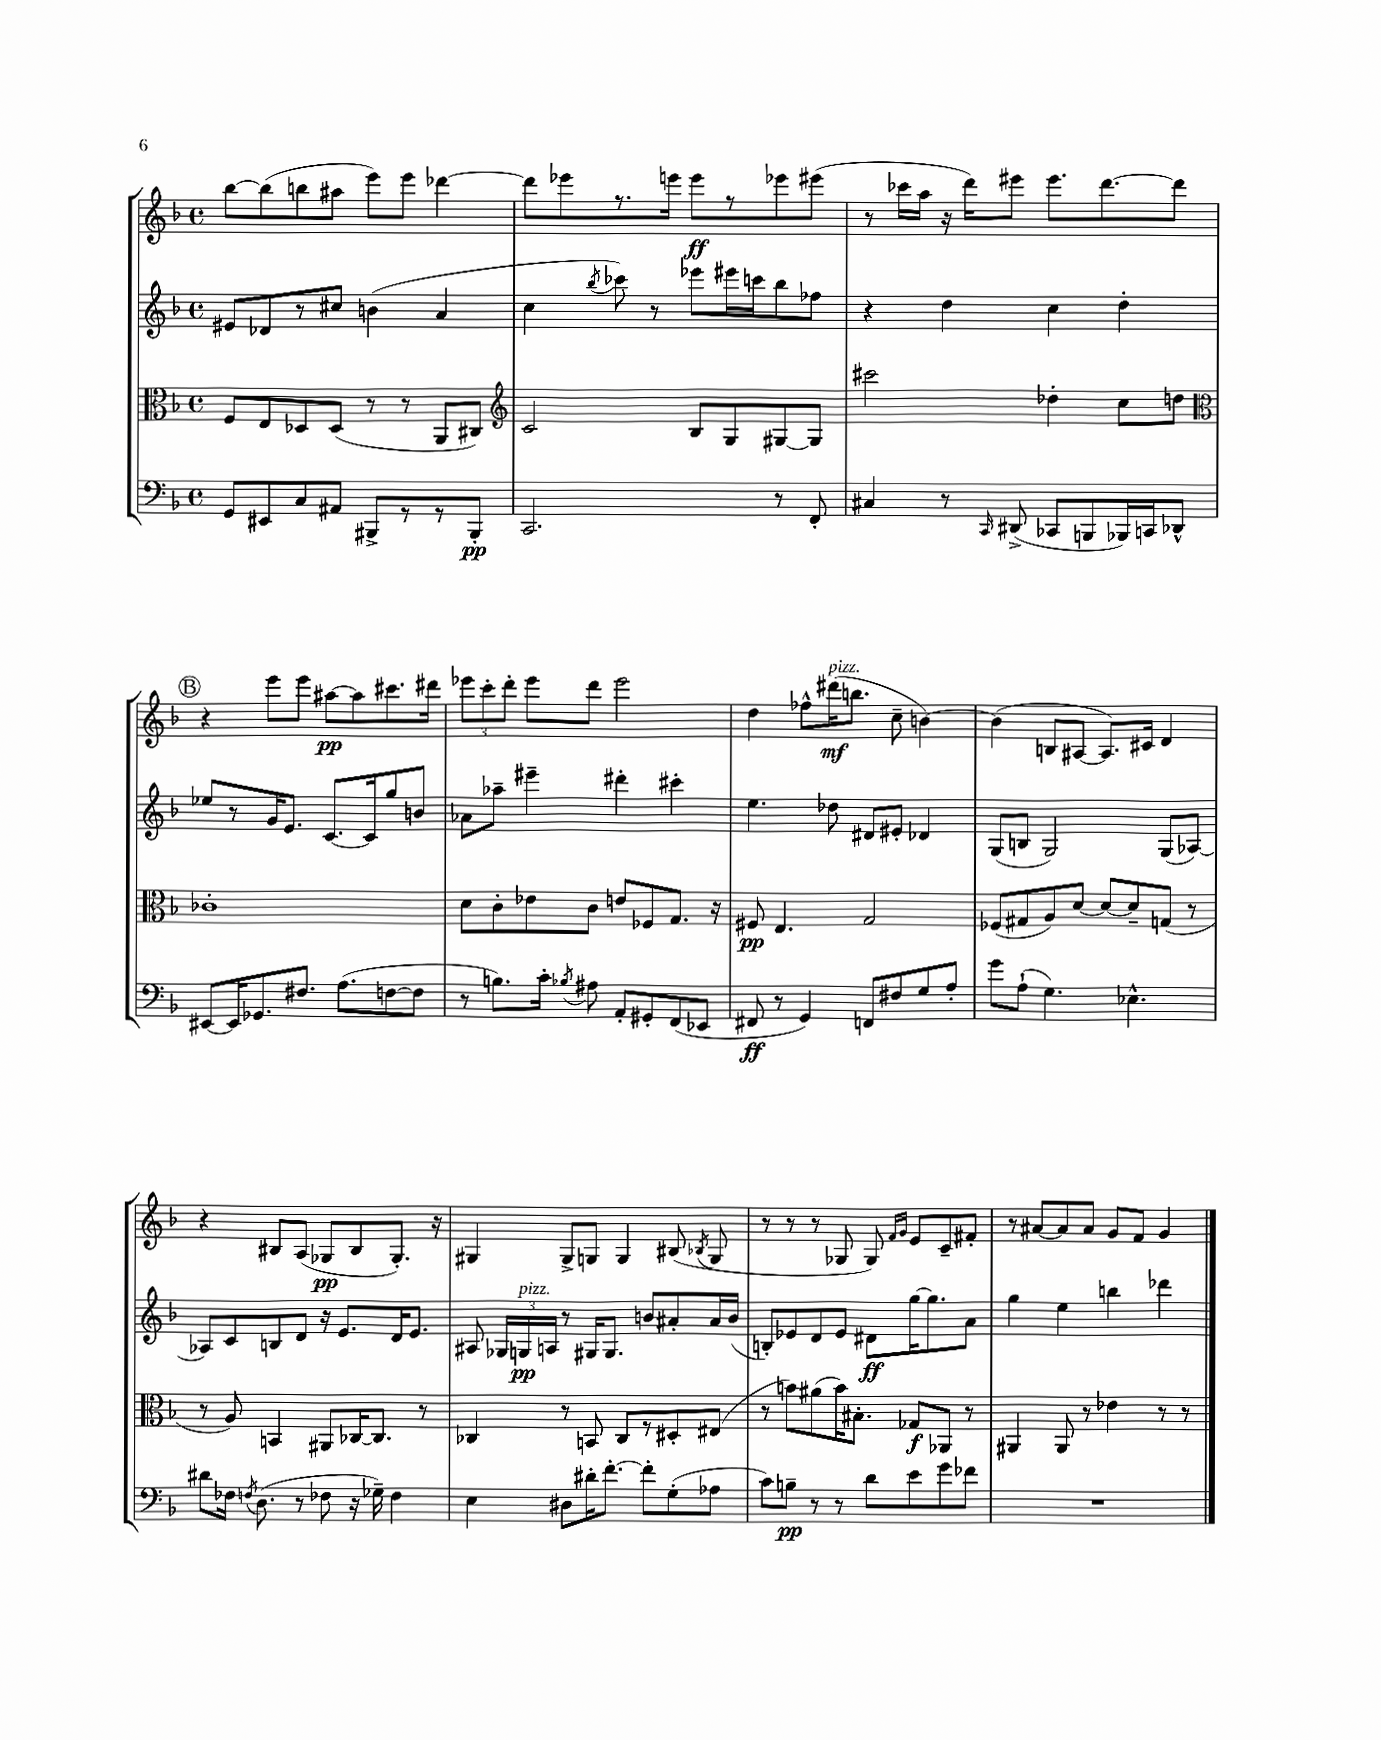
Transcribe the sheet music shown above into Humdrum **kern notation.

**kern	**kern	**kern	**kern
*staff4	*staff3	*staff2	*staff1
*clefF4	*clefC3	*clefG2	*clefG2
*k[b-]	*k[b-]	*k[b-]	*k[b-]
*M4/4	*M4/4	*M4/4	*M4/4
*met(c)	*met(c)	*met(c)	*met(c)
8GG	8F	8e#	[8bb-
8EE#	8E	8d-	(8bb-]
8C	8D-	8r	8bb
8AA#	(8D-	8cc#	8aa#
8BBB#^	8r	(4b	8eee)
8r	8r	.	8eee
8r	8AA	4a	[4ddd-
8BBB#'	8C#)	.	.
=	=	=	=
*	*clefG2	*	*
2.CC	2c	4cc	8ddd-]
.	.	.	8eee-
.	.	8qbb-	.
.	.	8ccc-)	8.r
.	.	8r	.
.	.	.	16eee
.	8B-	8eee-	8eee
.	8G	16eee#	8r
.	.	16ccc	.
8r	[8G#	8bb-	8eee-
8FF'	8G#]	8ff-	(8eee#
=	=	=	=
4C#	2ccc#	4r	8r
.	.	.	16ccc-
.	.	.	16aa
8r	.	4dd	16r
.	.	.	16ddd)
16qqCC	.	.	.
(8DD#^	.	.	8eee#
8CC-	4dd-'	4cc	8.eee#
8BBB	.	.	.
.	.	.	[8.ddd
16BBB-)	8cc	4dd'	.
16CC	.	.	.
8DD-^^	8dd	.	8ddd]
=	=	=	=
*	*clefC3	*	*
[8EE#	1c-'	8ee-	4r
16EE#]	.	8r	.
8.GG-	.	.	.
.	.	16g	8eee
.	.	8.e	.
8.F#	.	.	8eee
.	.	[8.c	[8aa#
(8.A	.	.	.
.	.	.	8aa#]
.	.	16c]	.
[8F	.	8gg	8.ccc#
8F]	.	8b	.
.	.	.	16ddd#
=	=	=	=
8r	8d	8a-	12eee-
.	.	.	12ccc'
8.B)	8c'	8aa-~	.
.	.	.	12ddd'
.	8e-	4eee#~	8eee-
16c'	.	.	.
8qB-	.	.	.
8A#	8c	.	8ddd
8AA'	8e	4ddd#'	2eee-
8GG#'	8F-	.	.
(8FF	8.G	4ccc#'	.
8EE-	.	.	.
.	16r	.	.
=	=	=	=
8FF#	8F#	4.ee	4dd
8r	4.E	.	.
4GG)	.	.	8ff-^^
.	.	8dd-	(16ddd#
.	.	.	8.bb
8FF	2G	8d#	.
8F#	.	8e#'	8cc~
8G	.	4d-	[4b)
8A'	.	.	.
=	=	=	=
8g	(8F-	(8G	(4b]
(8A`	8G#	8B	.
4.G)	8A)	2G)	8B
.	[8d	.	[8A#
.	8d_	.	8.A#])
4.E-^^	8d~]	.	.
.	.	.	16c#
.	(8G	(8G	4d
.	8r	[8A-)	.
=	=	=	=
8d#	8r	8A-]	4r
16F-	8A)	8c	.
8qF	.	.	.
(8.D	.	.	.
.	4BB	8B	8B#
8r	.	8d	(8A
8F-	8AA#	16r	8G-
.	.	8.e	.
16r	[16C-	.	8B#
16G-~)	8.C-]	.	.
4F-	.	16d	8.G-')
.	.	8.e	.
.	8r	.	.
.	.	.	16r
=	=	=	=
4E	4C-	8A#	4G#
.	.	24G-	.
.	.	24G	.
.	.	24A	.
8D#	8r	8r	8G#^
16d#'	8BB	16G#	8G
[8.f'	.	8.G#	.
.	8C-	.	4G
8f']	8r	8b	.
(8G'	8D#'	8a#'	(8B#
.	.	.	8qB-
8A-	(8E#	16a#	8G
.	.	(16b	.
=	=	=	=
8c)	8r	8B')	8r
8B~	8b)	8e-	8r
8r	(8a#	8d	8r
8r	16b)	8e-	8G-
.	8.B#'	.	.
8d	.	8d#	8G-)
.	.	.	16qqf
.	.	.	16qqg
8e	8G-	[16gg	8e
.	.	8.gg]	.
8g	8AA-	.	8c~
8f-	8r	8a	8f#'
=	=	=	=
1r	4AA#	4gg	8r
.	.	.	[8a#
.	8AA#	4ee	8a#]
.	8r	.	8a#
.	4e-	4bb	8g
.	.	.	8f
.	8r	4ddd-	4g
.	8r	.	.
==	==	==	==
*-	*-	*-	*-
